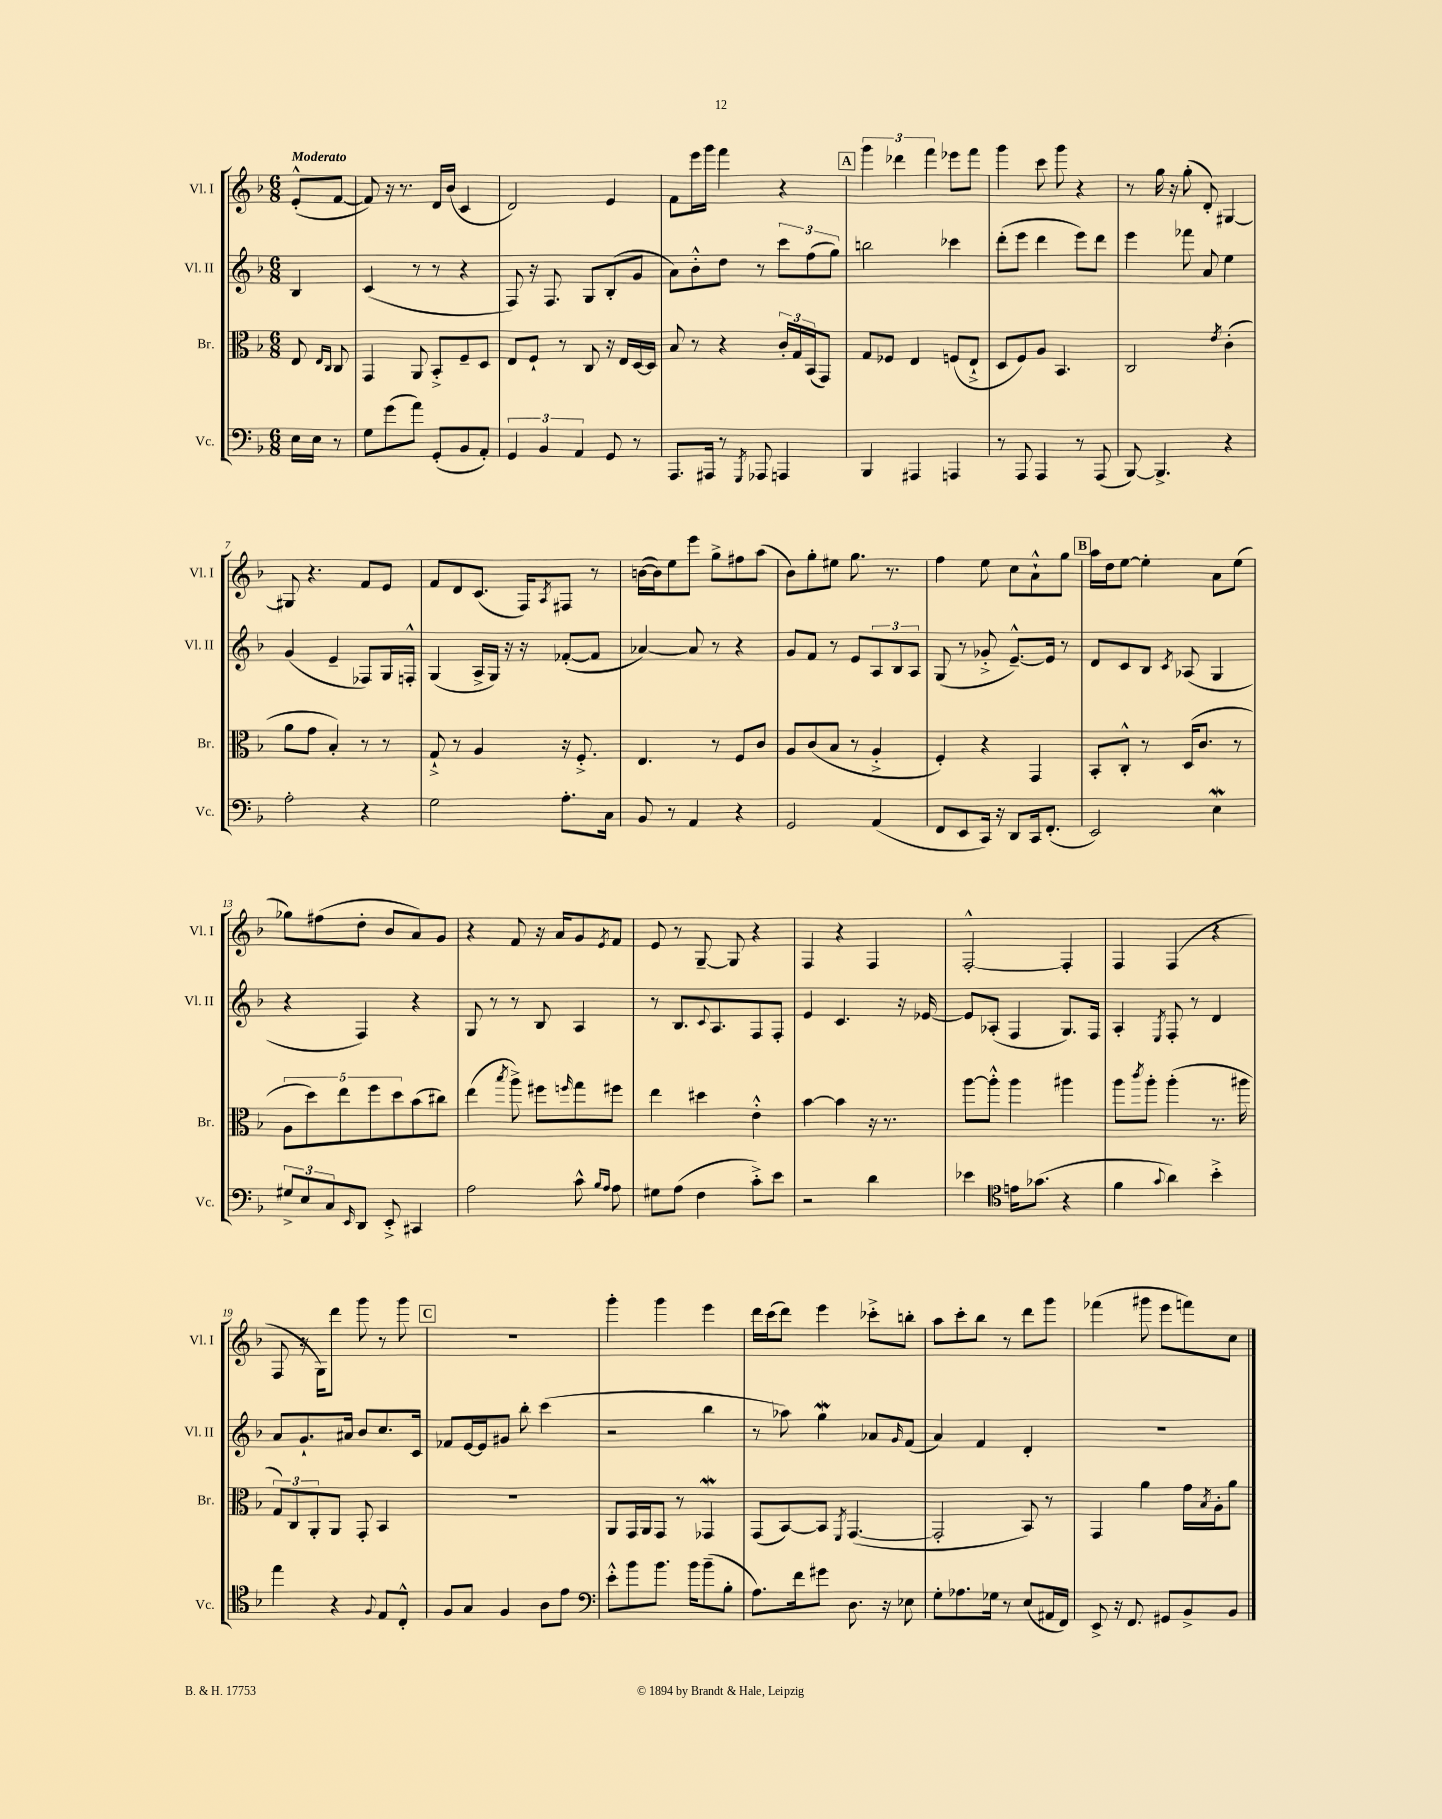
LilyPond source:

<<
\new StaffGroup <<
\new Staff = "s0" \with { instrumentName = "Vl. I" shortInstrumentName = "Vl. I" } {
    \clef treble \key f \major \numericTimeSignature \time 6/8 \partial 4 \tempo "Moderato"
    e'8-.-^( f'8~ |
    f'8) r16 r8. d'16 bes'16( c'4 |
    d'2) e'4 |
    f'8 e'''16 g'''16 f'''4 r4 |
    \mark \markup { \box "A" } \tuplet 3/2 { g'''4 des'''4 f'''4 } ees'''8 f'''8 |
    g'''4 c'''8 g'''8 r4 |
    r8 g''16 r16 g''8-.( d'8-.) gis4~ |
    gis8 r4. f'8 e'8 |
    f'8 d'8 c'8.( f16) \acciaccatura { a8 } fis8 r8 |
    b'16~( b'16) e''8 e'''8 g''8-> fis''8 a''8( |
    bes'8) g''8-. eis''8 g''8. r8. |
    f''4 e''8 c''8 a'8-!-^ g''8 |
    \mark \markup { \box "B" } a''16 d''16 e''8~ e''4-. a'8 e''8( |
    ges''8) fis''8( d''8-. bes'8 a'8) g'8 |
    r4 f'8 r16 a'16 g'8 \acciaccatura { e'8 } f'8 |
    e'8 r8 g8~-- g8 r4 |
    f4 r4 f4 |
    f2~-.-^ f4-. |
    f4 f4( r4 |
    f8 r16 g16) d'''8 g'''8 r8 g'''8 |
    \mark \markup { \box "C" } R2. |
    g'''4-. g'''4 e'''4 |
    d'''16 c'''16( d'''8) e'''4 ces'''8-.-> b''8-. |
    a''8 c'''8-. bes''8 r8 d'''8 g'''8 |
    fes'''4( gis'''8 e'''8 f'''8) c''8 \bar "|." |
}
\new Staff = "s1" \with { instrumentName = "Vl. II" shortInstrumentName = "Vl. II" } {
    \clef treble \key f \major \numericTimeSignature \time 6/8 \partial 4
    bes4 |
    c'4( r8 r8 r4 |
    f8) r16 f8. g8 bes8-.( g'8 |
    a'8) bes'8-.-^ d''8 r8 \tuplet 3/2 { c'''8 f''8( g''8) } |
    \mark \markup { \box "A" } b''2 ces'''4 |
    d'''8-.( e'''8 d'''4 e'''8) d'''8 |
    e'''4 fes'''8 a'8 e''4 |
    g'4( e'4-- fes8) g16 f16-.-^ |
    g4( a16-> g16) r16 r16 fes'8~-.( fes'8 |
    aes'4~) aes'8 r8 r4 |
    g'8 f'8 r8 e'8 \tuplet 3/2 { a8 bes8 a8 } |
    g8( r8 ges'8-.-> e'8.~---^) e'16 r8 |
    \mark \markup { \box "B" } d'8 c'8 bes8 \acciaccatura { c'8 } aes8( g4 |
    r4 f4) r4 |
    g8 r8 r8 bes8 a4 |
    r8 bes8. \appoggiatura { c'8 } a8. f8 f8-. |
    e'4 c'4. r16 ees'16~ |
    ees'8 aes8-.( f4 g8.) f16 |
    a4-. \acciaccatura { e8 } f8-. r8 d'4 |
    a'8 g'8.-! ais'16 bes'8 c''8. c'16 |
    \mark \markup { \box "C" } fes'8 e'16~ e'16 gis'8 bes''8-. c'''4( |
    r2 bes''4 |
    r8 aes''8) g''4\mordent aes'8 \grace { g'16 } f'8( |
    a'4) f'4 d'4-. |
    R2. \bar "|." |
}
\new Staff = "s2" \with { instrumentName = "Br." shortInstrumentName = "Br." } {
    \clef alto \key f \major \numericTimeSignature \time 6/8 \partial 4
    e8 \grace { e16 c16 } c8 |
    g,4 a,8 bes,8-.-> f8-- d8 |
    e8 f8-! r8 c8 r16 e16 d16~ d16 |
    bes8 r8 r4 \tuplet 3/2 { c'16-. g16 bes,16( } g,8) |
    \mark \markup { \box "A" } g8 fes8 e4 f8( e8-!-> |
    d8 f8) a8 bes,4. |
    c2 \acciaccatura { e'8 } c'4-.( |
    a'8 g'8 bes4-.) r8 r8 |
    g8-!-> r8 a4 r16 f8.-.-> |
    e4. r8 f8 c'8 |
    a8 c'8( bes8 r8 a4-.-> |
    f4-.) r4 g,4 |
    \mark \markup { \box "B" } bes,8-. c8-.-^ r8 d16( c'8. r8 |
    \tuplet 5/4 { a8 d''8) e''8 f''8 d''8 } bes'8( cis''8) |
    e''4( \acciaccatura { bes''8 } a''8->) fis''8 \grace { f''16 } g''8 fis''8 |
    e''4 dis''4 e'4-.-^ |
    bes'4~ bes'4 r16 r8. |
    a''8~ a''8-.-^ a''4 ais''4 |
    a''8 \acciaccatura { c'''8 } a''8-. a''4-.( r8. ais''16 |
    \tuplet 3/2 { g8) c8 a,8-. } a,8 g,8-. bes,4 |
    \mark \markup { \box "C" } R2. |
    a,8 g,16 a,16 g,8 r8 ges,4\mordent |
    g,8( bes,8~) bes,8 \acciaccatura { f,8 } g,4.~( |
    g,2-. bes,8) r8 |
    g,4 a'4 g'16 \acciaccatura { bes8 } a16-. a'8 \bar "|." |
}
\new Staff = "s3" \with { instrumentName = "Vc." shortInstrumentName = "Vc." } {
    \clef bass \key f \major \numericTimeSignature \time 6/8 \partial 4
    e16 e16 r8 |
    g8 g'8( a'8) g,8-.( bes,8 a,8-.) |
    \tuplet 3/2 { g,4 bes,4 a,4 } g,8 r8 |
    a,,8. ais,,16 r8 \acciaccatura { g,,8 } aes,,8 a,,4 |
    \mark \markup { \box "A" } bes,,4 ais,,4 a,,4 |
    r8 a,,8 a,,4 r8 a,,8( |
    bes,,8~) bes,,4.-> r4 |
    a2-. r4 |
    g2 a8.-. c16 |
    bes,8 r8 a,4 r4 |
    g,2 a,4( |
    f,8 e,8 c,16) r16 d,8 c,16 f,8.-.( |
    \mark \markup { \box "B" } e,2) e4\mordent |
    \tuplet 3/2 { gis8-> e8 c8 } \grace { e,16 } d,8 e,8-.-> cis,4 |
    a2 c'8-^ \grace { bes16 a16 } a8 |
    gis8 a8( f4 c'8-.->) e'8 |
    r2 d'4 |
    ees'4 \clef tenor e'16 ges'8.( r4 |
    f'4 \appoggiatura { g'8 } a'4) bes'4-.-> |
    e''4 r4 \appoggiatura { f8 } e8 c8-.-^ |
    \mark \markup { \box "C" } f8 g8 f4 a8 e'8 |
    \clef bass e'8-.-^ bes'8 bes'8. bes'16 bes'8--( bes8-. |
    a8.) f'16 gis'8 d8. r16 ees8 |
    g8-. aes8. ges16 r8 e8( ais,16 f,16) |
    e,8-> r16 f,8. gis,8 bes,8-> bes,8 \bar "|." |
}
>>
>>
